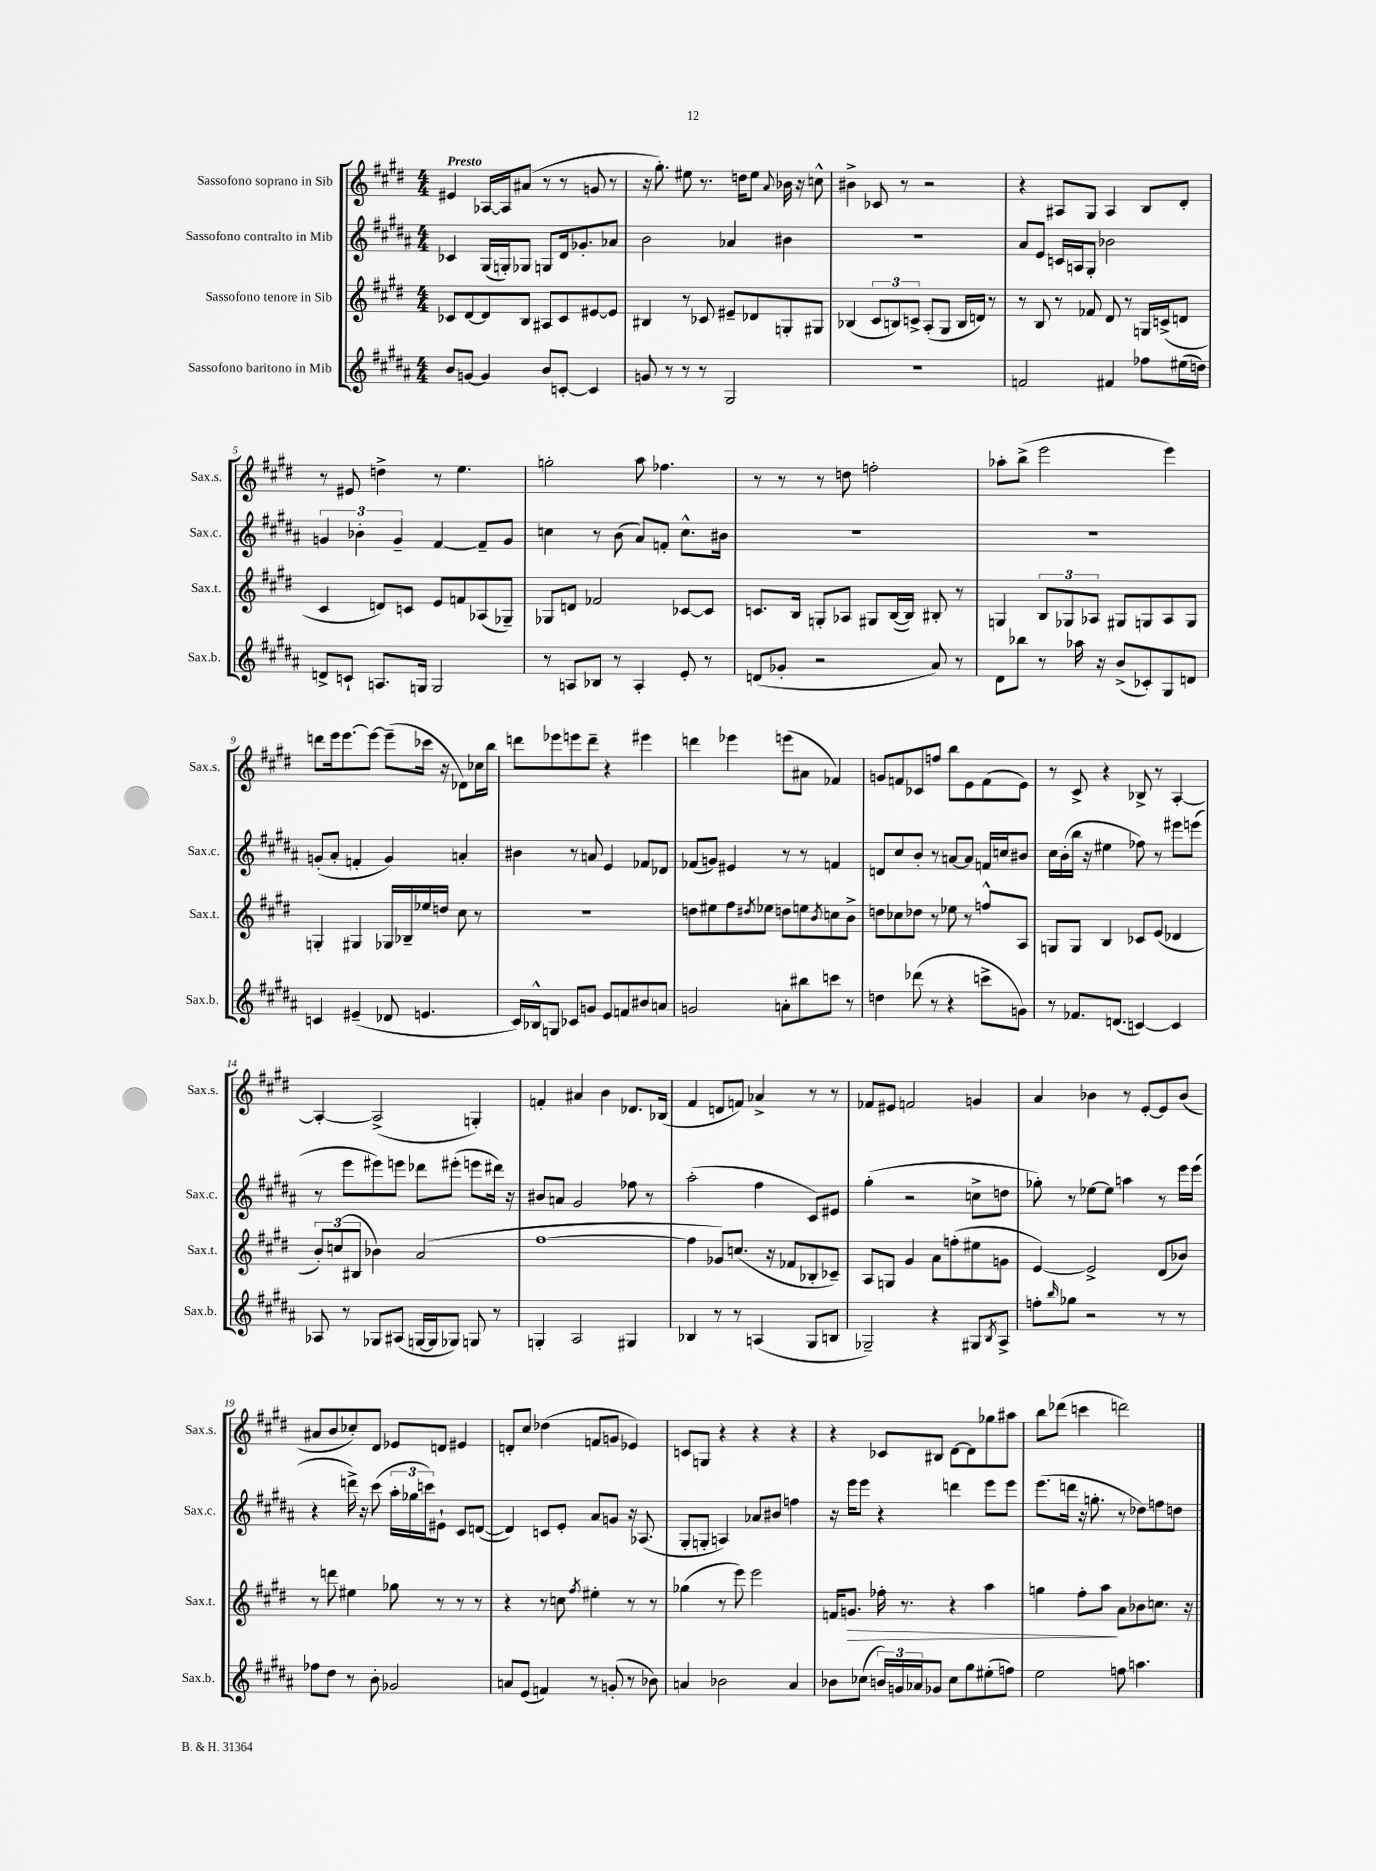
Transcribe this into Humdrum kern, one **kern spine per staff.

**kern	**kern	**dynam	**kern	**kern
*part4	*part3	*part3	*part2	*part1
*staff4	*staff3	*staff3	*staff2	*staff1
*I"Sassofono baritono in Mib	*I"Sassofono tenore in Sib	*	*I"Sassofono contralto in Mib	*I"Sassofono soprano in Sib
*I'Sax.b.	*I'Sax.t.	*	*I'Sax.c.	*I'Sax.s.
*clefG2	*clefG2	*	*clefG2	*clefG2
*k[f#c#g#d#a#]	*k[f#c#g#d#]	*	*k[f#c#g#d#a#]	*k[f#c#g#d#]
*M4/4	*M4/4	*	*M4/4	*M4/4
=1	=1	=1	=1	=1
!	!	!	!	!LO:TX:a:B:t=Presto
8b/L	8c-X/L	.	4c-X/	4e#X/
[8gn/J	[8d#/	.	.	.
4g/]	8d#/]	.	(16G#/LL	[16A-X/LL
.	.	.	16Gn'/J)	16A-/J]
.	8B/J	.	8G-X/J	(8a#X/J
8b/L	8A#X/L	.	8Gn/L	8r
[8cn'/J	8c-/	.	16d#/k	8r
.	.	.	8.g-X'/	.
4c/]	[8e#X/	.	.	8gn/
.	8e#/J]	.	8a-X/J	8r
=2	=2	=2	=2	=2
8gn/	4B#X/	.	2b\	16r
.	.	.	.	8.gg#'\)
8r	.	.	.	.
8r	8r	.	.	8ee#X\
8r	8c-X/	.	.	8.r
2G#/	8e#X~/L	.	4a-X/	.
.	.	.	.	16ddn\KL
.	8d-X/	.	.	8ee#\J
.	.	.	.	8qqa/
.	8Gn'/	.	4b#X\	16b-X\
.	.	.	.	16r
.	8G#X/J	.	.	8ccn^^\
=3	=3	=3	=3	=3
1r	(4B-X/	.	1r	4b#X^\
.	12c#/L	.	.	8c-X/
.	12Bn/)	.	.	.
.	.	.	.	8r
.	12cn^/J	.	.	.
.	(8A'/L	.	.	2r
.	8G#/J	.	.	.
.	16B/LL	.	.	.
.	16dn/JJ)	.	.	.
.	8r	.	.	.
=4	=4	=4	=4	=4
2fn/	8r	.	8a#/L	4r
.	8B/	.	8e/J	.
.	8r	.	16cn/LL	8A#X/L
.	.	.	16An/J	.
.	8f-X/	.	8G#'/J	8G#/J
4f#X/	8d#/	.	2b-X\	4A#/
.	8r	.	.	.
8ff-X\L	16Gn/LL	.	.	8B/L
.	(16cn^/J	.	.	.
(16ee#X\L	8dn/J	.	.	8d#'/J
16ddn\JJ)	.	.	.	.
!!LO:LB:g=z
=5	=5	=5	=5	=5
8dn^/L	4c#/	.	6gn/	8r
8cn`/J	.	.	.	8e#X/
.	.	.	6b-X'\	.
8.An/L	8dn/L)	.	.	4ddn^\
.	.	.	6g~/	.
.	8cn/J	.	.	.
16Gn/Jk	.	.	.	.
2G/	8e/L	.	[4f#/	8r
.	8fn/	.	.	4.ee\
.	(8A-X/	.	8f#~/L]	.
.	8G-X~/J)	.	8g/J	.
=6	=6	=6	=6	=6
8r	8G-X/L	.	4ccn\	2ggn'\
8An/L	8dn/J	.	.	.
8B-X/J	2f-X/	.	8r	.
8r	.	.	(8b\	.
4A'/	.	.	8a#/L)	8aa\
.	.	.	8fn'/J	4.ff-X\
8e'/	[8c-X/L	.	8.cc^^\L	.
8r	8c-/J]	.	.	.
.	.	.	16b#X\Jk	.
=7	=7	=7	=7	=7
(8dn/L	8.cn/L	.	1r	8r
8g-X'/J	.	.	.	8r
.	16B/Jk	.	.	.
2r	8Gn'/L	.	.	8r
.	8A-X/J	.	.	8ddn\
.	8G#X/L	.	.	2ffn'\
.	([16B/L	.	.	.
.	16B/JJ])	.	.	.
8a#/)	8B#X'/	.	.	.
8r	8r	.	.	.
=8	=8	=8	=8	=8
8d#\L	4Gn/	.	1r	8aa-X'\L
8bb-X\J	.	.	.	(8bb^\J
8r	12B/L	.	.	2eee\
.	12G-X/	.	.	.
16aa-X\	.	.	.	.
.	12A-X/J	.	.	.
16r	.	.	.	.
(8b^/L	8G#X/L	.	.	.
8c-X'/)	8Gn/	.	.	.
8G#/	8A-/	.	.	4eee\)
8dn/J	8G/J	.	.	.
!!LO:LB:g=z
=9	=9	=9	=9	=9
4cn/	4Gn'/	.	(8gn'/L	8dddn\L
.	.	.	8a#'/J	16eee\k
.	.	.	.	[8.eee\
(4e#X~/	4G#X/	.	4fn'/	.
.	.	.	.	8eee\J_
8d-X/	16G-X/LL	.	4g/)	(8eee~\L]
.	16B-X~/	.	.	.
4.en/	16ee-X/	.	.	16ccc-X\Jk
.	16ddn/JJ	.	.	16r
.	8cc#\	.	4an'/	8d-X\L)
.	8r	.	.	16cc-X\L
.	.	.	.	16bb\JJ
=10	=10	=10	=10	=10
16c#/LL)	1r	.	4b#X\	8dddn\L
16B-X^^/J	.	.	.	.
8Gn/J	.	.	.	8eee-X\
8c-X/L	.	.	8r	8eeen\
8gn/J	.	.	8an/	8ddd~\J
8e/L	.	.	4e/	4r
8fn/	.	.	.	.
8b#X/	.	.	8f-X/L	4eee#X\
8an/J	.	.	8d-X/J	.
=11	=11	=11	=11	=11
2gn/	8ddn\L	.	(8f-X/L	4dddn\
.	8ee#X\	.	8gn/J)	.
.	8ff#\	.	4e#X/	4eee-X\
.	8qdd#X/	.	.	.
.	8ee-X\J	.	.	.
8an'\L	8ddn\L	.	8r	(8eeen\L
8bb#X\	8een\	.	8r	8a#X\J
.	8qb/	.	.	.
8cccn\J	8ccn\	.	4fn/	4f-X/)
8r	8b^\J	.	.	.
=12	=12	=12	=12	=12
4ddn\	8ddn\L	.	8dn/L	8gn/L
.	8cc-X\	.	8cc#/	8fn/
(8ddd-X\	8dd-X\J	.	8b'/J	8c-X/
8r	8r	.	8r	8ffn/J
4r	8ee-X\	.	[8an/L	8bb\L
.	8r	.	8a/J]	8e\
8cccn^\L	8ffn^^/L	.	16fn/LL	(8f\
.	.	.	16ccn/J	.
8gn\J)	8A/J	.	8b#X/J	8e\J)
=13	=13	=13	=13	=13
8r	8Gn/L	.	16cc#\LL	8r
.	.	.	(16b'\	.
8.f-X/L	8G/J	.	16bb\JJ	8c#^/
.	.	.	16r	.
.	4B/	.	4ee#X\	4r
(8.dn/J	.	.	.	.
[4cn/)	8c-X/L	.	8ff-X\)	8B-X^/
.	(8e/J	.	8r	8r
4c/]	4d-X/	.	8eee#X\L	[4A'/
.	.	.	(8eeen\J	.
!!LO:LB:g=z
=14	=14	=14	=14	=14
8A-X/	12b'/L)	.	8r	4A'/_
.	(12ccn/	.	.	.
8r	.	.	8eee\L	.
.	12B#X/J	.	.	.
8G-X/L	4b-X\)	.	8eee#X\)	(2A^/]
(8A#X/J	.	.	8eeen\J	.
[16Gn/LL	(2a/	.	8ddd-X\L	.
16G/J]	.	.	.	.
8G-X/J)	.	.	(8eee#X'\J	.
8Gn/	.	.	8eeen\L	4Gn'/)
8r	.	.	16ddd#X\Jk)	.
.	.	.	16r	.
=15	=15	=15	=15	=15
4Gn'/	[1ff#	.	8b#X/L	4fn'/
.	.	.	8an/J	.
2A#/	.	.	2g#/	4a#X/
.	.	.	.	4b\
4G#X/	.	.	8ff-X\	8.d-X/L
.	.	.	8r	.
.	.	.	.	(16B-X/Jk
=16	=16	=16	=16	=16
4B-X/	4ff#\]	.	(2aa#'\	4f#/
8r	8g-X/L)	.	.	8dn/L
8r	(8.ccn/J	.	.	8fn/J)
(4An/	.	.	4ff#\	4a-X^/
.	16r	.	.	.
.	8f-X/L	.	.	.
8G#/L	8B-X'/	.	8c#/L)	8r
8Bn/J	8c-X~/J)	.	8e#X/J	8r
=17	=17	=17	=17	=17
2G-X~/)	8A/L	.	(4gg#'\	8f-X/L
.	8Gn/J	.	.	8e#X/J
.	4g#/	.	2r	2fn/
4r	8a\L	.	.	.
.	(8ffn'\	.	.	.
8G#X/L	8ee#X\	.	8ccn^\L	4gn/
8qB/	.	.	.	.
8A#^/J	8gn\J	.	8ddn\J	.
=18	=18	=18	=18	=18
8ffn'\L	[4e/)	.	8gg-X'\)	4a/
16qqbb/	.	.	.	.
8gg-X\J	.	.	8r	.
2r	2e^/]	.	[8ee-X\L	4b-X\
.	.	.	8ee-\J]	.
.	.	.	4aan\	8r
.	.	.	.	[8e'/L
8r	(8d#/L	.	8r	8e/]
8r	8b-X/J)	.	16eee\LL	(8b-/J
.	.	.	(16eee\JJ	.
!!LO:LB:g=z
=19	=19	=19	=19	=19
8ff-X\L	8r	.	4r	8a#X/L
8dd#\J	8dddn\	.	.	8b/
8r	4ee#X\	.	16dddn^\)	8cc-X'/)
.	.	.	16r	.
8b'\	.	.	(8ccc#\	8d#/J
2g-X/	8gg-X\	.	24aa#'\LL	8e-X/L
.	.	.	24gg-X\	.
.	.	.	24cccn\J)	.
.	8r	.	8e#X`\J	8dn/J
.	8r	.	8c#/L	4e#X/
.	8r	.	([8dn/J	.
=20	=20	=20	=20	=20
8an/L	4r	.	4d/])	8dn'/L
(8e/J	.	.	.	8cc#/J
4fn/)	8r	.	8cn/L	(4dd-X\
.	8ccn\	.	8e'/J	.
.	8qff#/	.	.	.
8r	4ee#X'\	.	8a#/L	8fn/L
(8gn'/	.	.	8gn/J	8gn/J
8r	8r	.	16r	4e-X/)
.	.	.	(8.A-X/	.
8b-X\)	8r	.	.	.
=21	=21	=21	=21	=21
4an/	(4gg-X\	.	8G#'/L	8cn/L
.	.	.	8Gn'/J	8Gn/J
2b-X\	8r	.	4An/)	4r
.	8eee\)	.	.	.
.	2eee\	.	8a-X/L	4r
.	.	.	8b#X/J	.
4a/	.	.	4ffn\	4r
=22	=22	=22	=22	=22
8b-X\L	16fn/KL	.	16r	4r
!	!	!LO:HP:b	!	!
.	8.gn/J	>	16eee\KL	.
(8cc-X\J	.	.	8eee\J	.
24bn/LL)	16ff-X'\	.	4r	8c-X/L
24gn/	.	.	.	.
.	8.r	.	.	.
24a-X/J	.	.	.	.
8g-X/J	.	.	.	8B#X/J
8cc-\L	4r	.	4dddn\	[8d#\L
8gg#\	.	.	.	8d#\]
(8ee#X'\	4aa\	.	8eee\L	8gg-X\
8ffn\J)	.	.	8eee\J	8aa#X\J
=23	=23	=23	=23	=23
2ee\	4ggn\	.	(8.eee\L	8bb\L
.	.	.	.	(8ddd-X\J
.	.	.	16dddn\Jk	.
.	8ff#'\L	.	16r	4cccn\
.	.	.	8.ggn'\	.
.	8aa\J	.	.	.
8ffn\	8a\L	]	8r	2dddn\)
4.aan\	8b-X\	.	8dd-X\L)	.
.	8.ccn\J	.	8ffn\	.
.	.	.	8ddn\J	.
.	16r	.	.	.
==	==	==	==	==
*-	*-	*-	*-	*-
